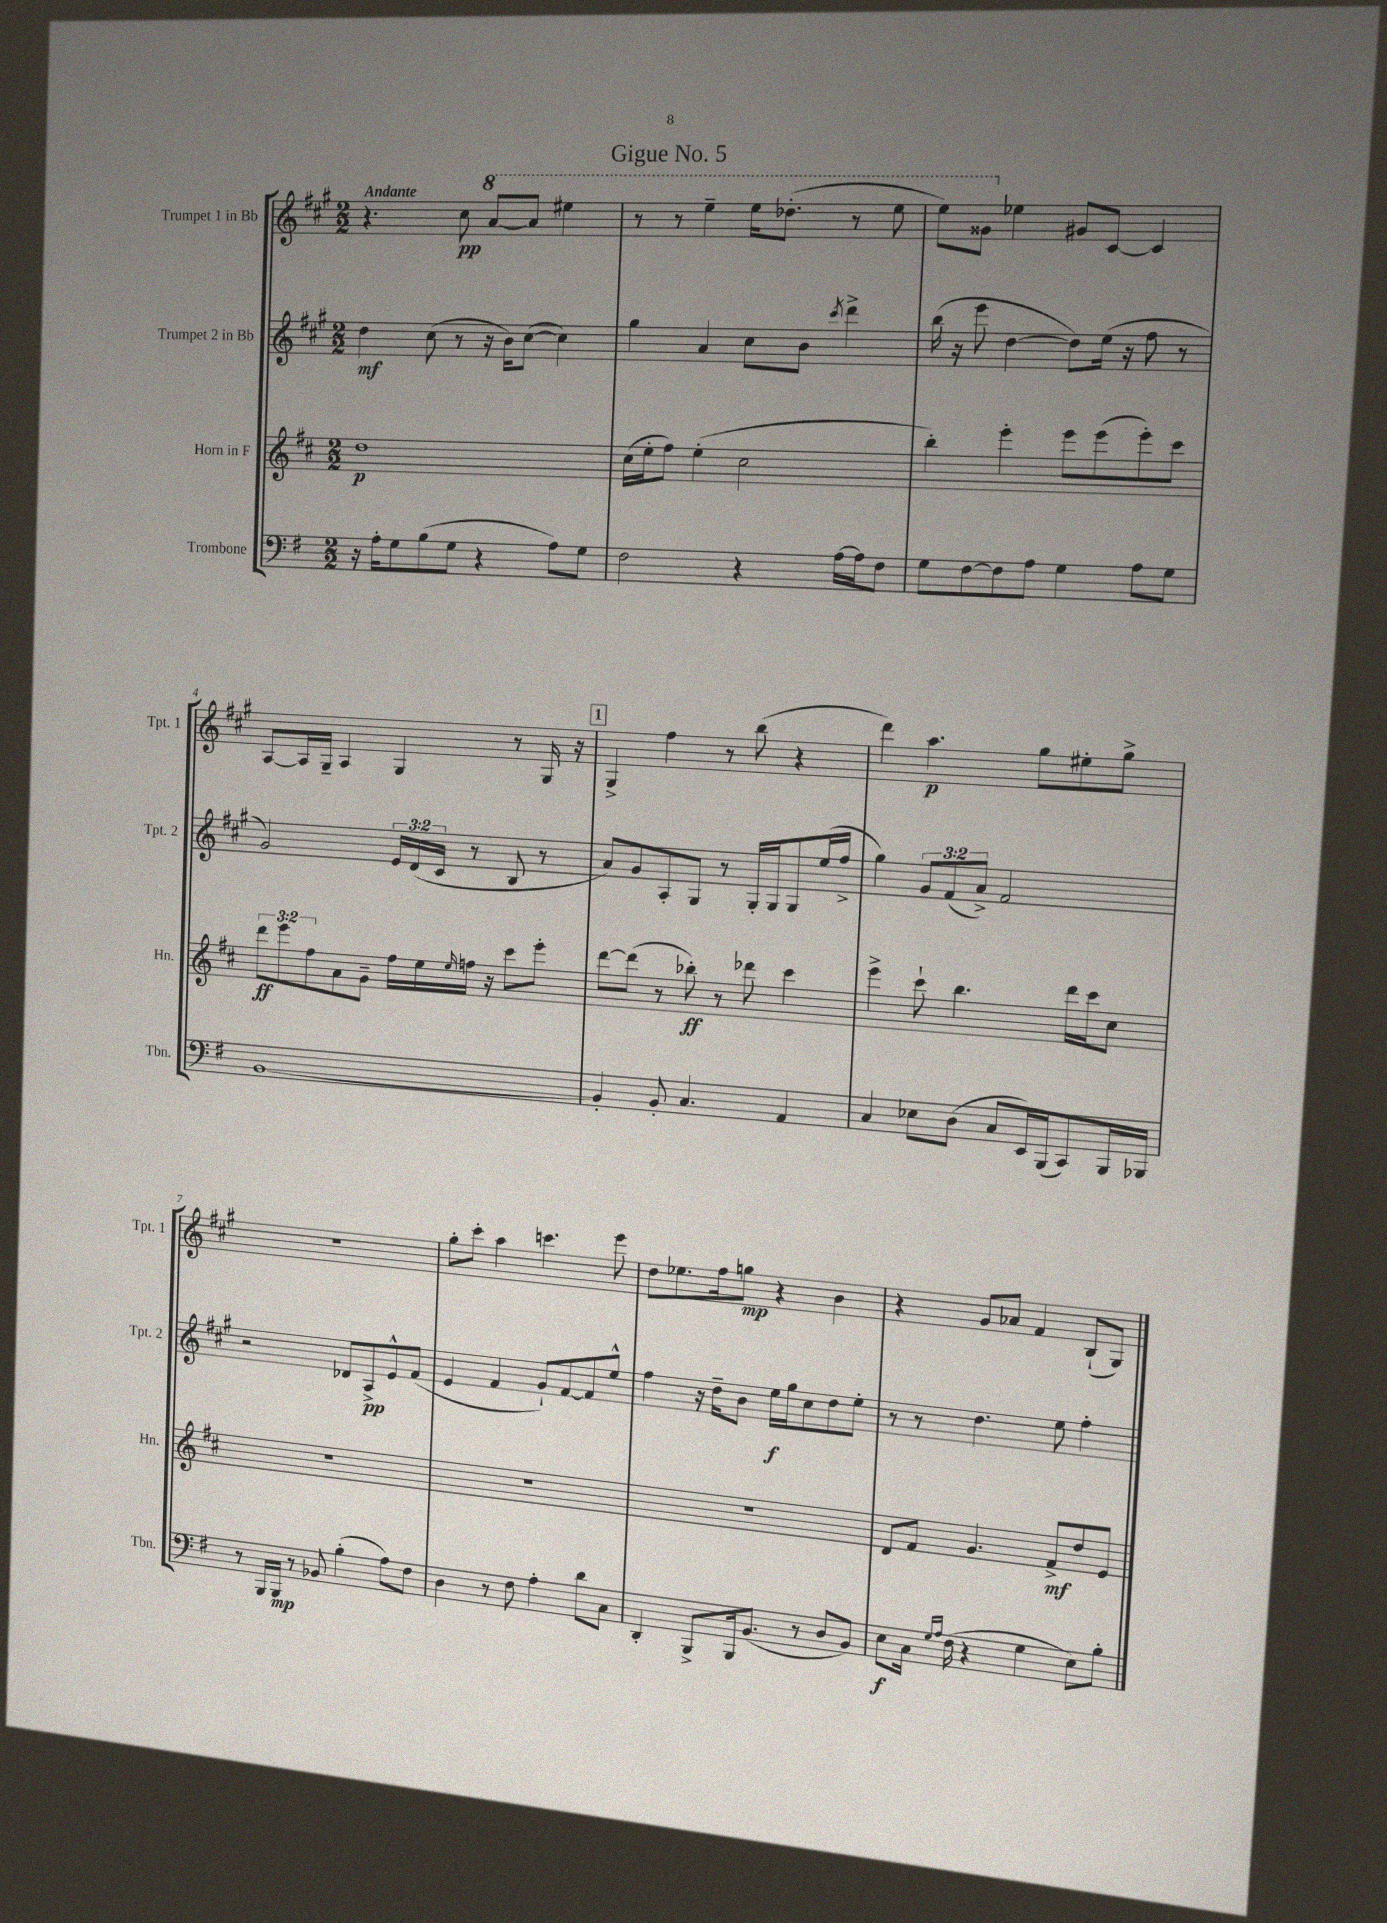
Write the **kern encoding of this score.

**kern	**dynam	**kern	**dynam	**kern	**dynam	**kern	**dynam
*part4	*part4	*part3	*part3	*part2	*part2	*part1	*part1
*staff4	*staff4	*staff3	*staff3	*staff2	*staff2	*staff1	*staff1
*I"Trombone	*	*I"Horn in F	*	*I"Trumpet 2 in Bb	*	*I"Trumpet 1 in Bb	*
*I'Tbn.	*	*I'Hn.	*	*I'Tpt. 2	*	*I'Tpt. 1	*
*clefF4	*	*clefG2	*	*clefG2	*	*clefG2	*
*k[f#]	*	*k[f#c#]	*	*k[f#c#g#]	*	*k[f#c#g#]	*
*M2/2	*	*M2/2	*	*M2/2	*	*M2/2	*
=1	=1	=1	=1	=1	=1	=1	=1
!	!	!	!	!	!	!LO:TX:a:B:t=Andante	!
16r	.	1dd	p	4dd\	mf	4.r	.
16A'\KL	.	.	.	.	.	.	.
8G\	.	.	.	.	.	.	.
(8B\	.	.	.	(8cc#\	.	.	.
8G\J	.	.	.	8r	.	8cc#\	pp
*	*	*	*	*	*	*8va	*
4r	.	.	.	16r	.	[8aa/L	.
.	.	.	.	16b\KL)	.	.	.
.	.	.	.	([8cc#\J	.	8aa/J]	.
8A\L)	.	.	.	4cc#\])	.	4eee#X\	.
8G\J	.	.	.	.	.	.	.
=2	=2	=2	=2	=2	=2	=2	=2
2F#\	.	(16cc#\LL	.	4gg#\	.	8r	.
.	.	16ee'\J	.	.	.	.	.
.	.	8ff#\J)	.	.	.	8r	.
.	.	(4ee'\	.	4a/	.	4eee~\	.
4r	.	2cc#\	.	8cc#\L	.	16eee\KL	.
.	.	.	.	.	.	(8.ddd-X'\J	.
.	.	.	.	8b\J	.	.	.
.	.	.	.	8qccc#/	.	.	.
[16A\LL	.	.	.	4ddd^\	.	8r	.
16A\J]	.	.	.	.	.	.	.
8F#\J	.	.	.	.	.	8eee\	.
=3	=3	=3	=3	=3	=3	=3	=3
8G\L	.	4bb'\)	.	(16bb\	.	8eee\L)	.
.	.	.	.	16r	.	.	.
[8F#\	.	.	.	8eee\	.	8gg##X\J	.
*	*	*	*	*	*	*X8va	*
8F#\]	.	4eee'\	.	[4dd\	.	4ee-X\	.
8A\J	.	.	.	.	.	.	.
4G\	.	8eee\L	.	8dd\L])	.	8g#X/L	.
.	.	(8eee\	.	(16ee\Jk	.	[8c#/J	.
.	.	.	.	16r	.	.	.
8A\L	.	8eee'\)	.	8ff#\	.	4c#/]	.
8G\J	.	8ccc#\J	.	8r	.	.	.
!!LO:LB:g=z
=4	=4	=4	=4	=4	=4	=4	=4
[1BB	.	12ddd\L	ff	2g#/)	.	[8A/L	.
.	.	12eee\	.	.	.	.	.
.	.	.	.	.	.	16A/L]	.
.	.	12ff#\	.	.	.	.	.
.	.	.	.	.	.	16G#~/JJ	.
.	.	8a\	.	.	.	4A/	.
.	.	8g~\J	.	.	.	.	.
.	.	16ff#\LL	.	24e/LL	.	4G#/	.
.	.	.	.	(24d/	.	.	.
.	.	16ee\	.	.	.	.	.
.	.	.	.	24c#/JJ	.	.	.
.	.	16qqee/	.	.	.	.	.
.	.	16ffn\JJ	.	8r	.	.	.
.	.	16r	.	.	.	.	.
.	.	8ccc#\L	.	8B/	.	8r	.
.	.	8eee'\J	.	8r	.	16G#/	.
.	.	.	.	.	.	16r	.
!!LO:REH:place=s1:t=1
=5	=5	=5	=5	=5	=5	=5	=5
4BB'/]	.	[8ddd\L	.	8a/L)	.	4G#^/	.
.	.	(8ddd\J]	.	8g#/	.	.	.
8BB'/	.	8r	.	8A'/	.	4ff#\	.
4.C/	.	8bb-X'\)	ff	8G#/J	.	.	.
.	.	8r	.	8r	.	8r	.
.	.	8ddd-X\	.	16G#'/LL	.	(8bb\	.
.	.	.	.	16G#/J	.	.	.
4AA/	.	4ccc#\	.	8G#/	.	4r	.
.	.	.	.	(16ee/L	.	.	.
.	.	.	.	16ff#^/JJ	.	.	.
=6	=6	=6	=6	=6	=6	=6	=6
4C/	.	4eee^\	.	4gg#\)	.	4ddd\)	.
8E-X\L	.	8ccc#`\	.	12g#/L	.	4.aa\	p
.	.	.	.	(12f#/	.	.	.
(8D\J	.	4.bb\	.	.	.	.	.
.	.	.	.	12a^/J)	.	.	.
8C/L	.	.	.	2f#/	.	.	.
16EE/L)	.	.	.	.	.	8gg#\L	.
(16BBB/J	.	.	.	.	.	.	.
8CC/)	.	16ddd\LL	.	.	.	8ee#X'\	.
.	.	16ccc#\J	.	.	.	.	.
16BBB/L	.	8cc#\J	.	.	.	8gg#^\J	.
16BBB-X/JJ	.	.	.	.	.	.	.
!!LO:LB:g=z
=7	=7	=7	=7	=7	=7	=7	=7
8r	.	1r	.	2r	.	1r	.
16BBB/LL	.	.	.	.	.	.	.
16BBB/JJ	mp	.	.	.	.	.	.
8r	.	.	.	.	.	.	.
8BB-X/	.	.	.	.	.	.	.
(4B'\	.	.	.	8d-X/L	.	.	.
.	.	.	.	8A^/	pp	.	.
8A\L)	.	.	.	8e^^/	.	.	.
8F#\J	.	.	.	(8f#/J	.	.	.
=8	=8	=8	=8	=8	=8	=8	=8
4D\	.	1r	.	4e/	.	8gg#'\L	.
.	.	.	.	.	.	8ccc#'\J	.
8r	.	.	.	4f#/	.	4aa\	.
8F#\	.	.	.	.	.	.	.
4A'\	.	.	.	8g#`/L)	.	4.cccn\	.
.	.	.	.	[8f#/	.	.	.
8d\L	.	.	.	8f#/]	.	.	.
8C\J	.	.	.	8ee^^/J	.	8eee\	.
=9	=9	=9	=9	=9	=9	=9	=9
4DD'/	.	1r	.	4ff#\	.	8dd\L	.
.	.	.	.	.	.	8.ee-X\	.
8BBB^/L	.	.	.	16r	.	.	.
.	.	.	.	16dd~\KL	.	16ff#\k	.
16BBB/k	.	.	.	8b\J	.	8ggn\J	mp
(8.BB/J	.	.	.	.	.	.	.
.	.	.	.	16ee\LL	f	4r	.
.	.	.	.	16gg#\J	.	.	.
8r	.	.	.	8cc#\	.	.	.
8D/L	.	.	.	8dd\	.	4b\	.
8BB/J)	.	.	.	8ee'\J	.	.	.
=10	=10	=10	=10	=10	=10	=10	=10
8E\L	f	8d/L	.	8r	.	4r	.
16C\Jk	.	8f#/J	.	8r	.	.	.
16qqG/LL	.	.	.	.	.	.	.
16qqA/JJ	.	.	.	.	.	.	.
(16F#\	.	.	.	.	.	.	.
4r	.	4.g/	.	4.dd\	.	8g#/L	.
.	.	.	.	.	.	8a-X/J	.
4G\	.	.	.	.	.	4f#/	.
.	.	8f#^/L	mf	8ee\	.	.	.
8E\L)	.	8dd/	.	4ff#'\	.	(8B`/L	.
8B'\J	.	8e/J	.	.	.	8G#/J)	.
==	==	==	==	==	==	==	==
*-	*-	*-	*-	*-	*-	*-	*-
